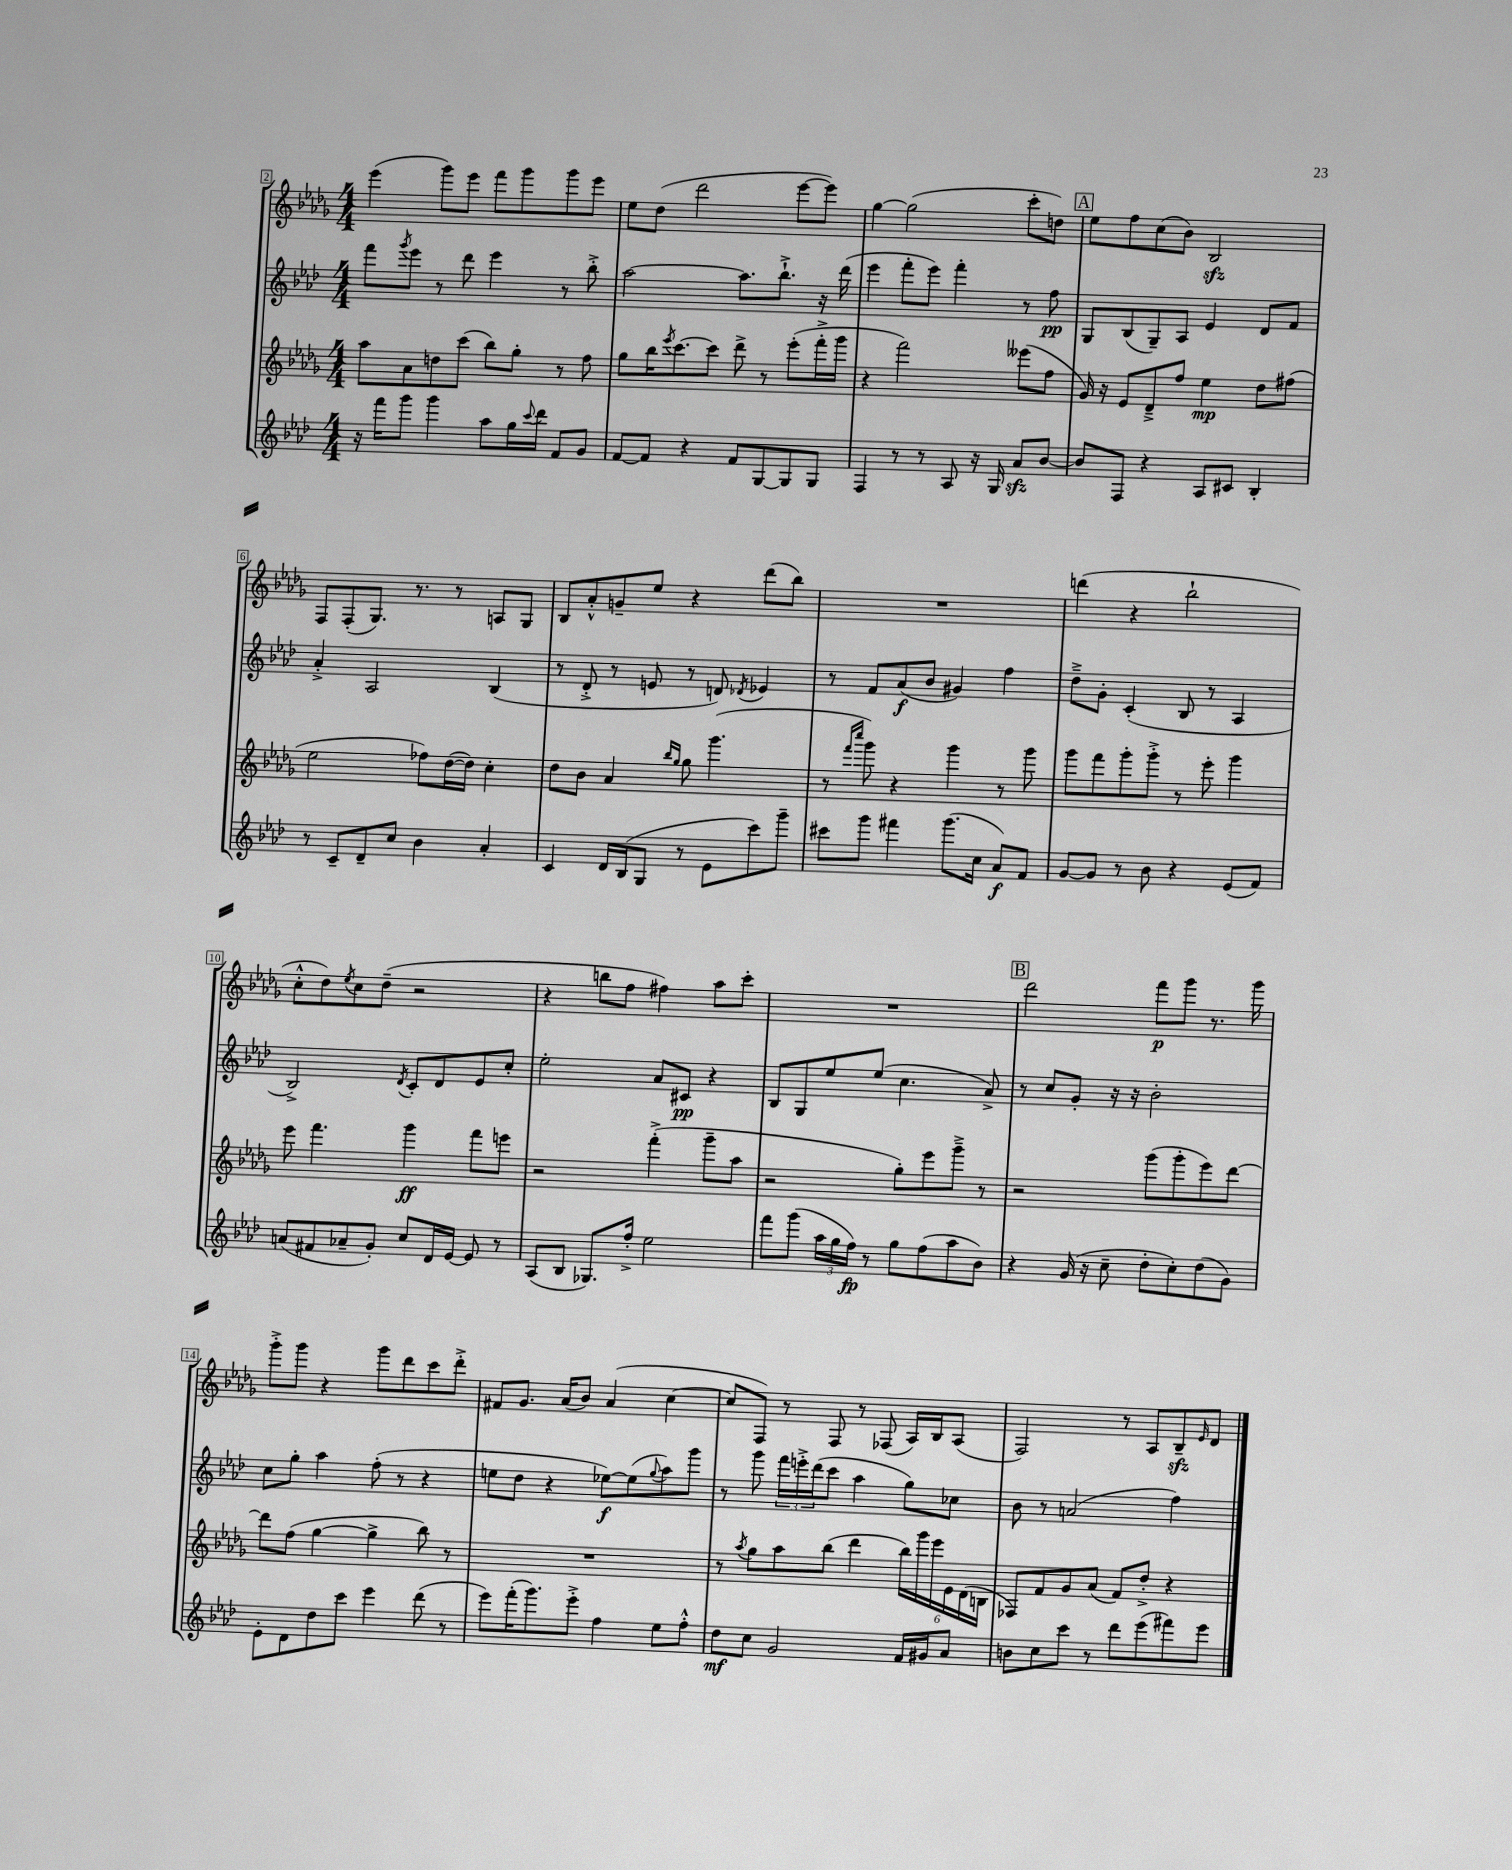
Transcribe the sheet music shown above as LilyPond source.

<<
\new StaffGroup <<
\new Staff = "s0" {
    \clef treble \key des \major \numericTimeSignature \time 4/4
    ees'''4( ges'''8) ees'''8 f'''8 ges'''8 ges'''8 ees'''8 |
    ees''8 des''8( des'''2 ees'''8~ ees'''8) |
    ges''4~ ges''2( c'''8-. d''8) |
    \mark \markup { \box "A" } ees''8 f''8 c''8( bes'8) bes2\sfz |
    f8 f8-.( ges8.) r8. r8 a8 ges8 |
    bes8 aes'8-.-^ g'8-- ees''8 r4 des'''8( bes''8) |
    R1 |
    d'''4( r4 bes''2-! |
    c''8-.-^ des''8) \acciaccatura { ees''8 } c''8 des''8--( r2 |
    r4 b''8 f''8 fis''4) aes''8 c'''8-. |
    R1 |
    \mark \markup { \box "B" } des'''2 f'''8\p ges'''8 r8. ges'''16 |
    ges'''8-.-> ges'''8 r4 ges'''8 des'''8 c'''8 des'''8-.-> |
    fis'8 ges'8. aes'16( bes'8) aes'4( c''4~ |
    c''8 f8) r8 f8 r8 fes8( aes16) bes16 aes8( |
    f2) r8 aes8 bes8--\sfz \grace { ees'16 } des'8 \bar "|." |
}
\new Staff = "s1" {
    \clef treble \key aes \major \numericTimeSignature \time 4/4
    f'''8 \acciaccatura { g'''8 } ees'''8 r8 des'''8 ees'''4 r8 bes''8-.-> |
    aes''2~ aes''8. bes''8.-!-> r16 des'''16( |
    ees'''4 f'''8-. ees'''8) f'''4-. r8 f''8\pp |
    \mark \markup { \box "A" } g8 bes8( g8--) aes8 ees'4 des'8 f'8 |
    aes'4-.-> aes2 bes4( |
    r8 des'8-.-> r8 e'8 r8 d'8) \acciaccatura { des'8 } ees'4 |
    r8 f'8 aes'8\f( bes'8 gis'4) f''4 |
    des''8---> g'8-. c'4-.( bes8 r8 aes4 |
    bes2->) \acciaccatura { des'8 } c'8-. des'8 ees'8 c''8-. |
    ees''2-. aes'8 cis'8\pp r4 |
    bes8 g8 ees''8 ees''8( c''4. aes'8->) |
    \mark \markup { \box "B" } r8 c''8 g'8-. r16 r16 bes'2-. |
    c''8 g''8-. aes''4 f''8-.( r8 r4 |
    e''8 des''8 r4 ees''8~\f) ees''8( \appoggiatura { g''8 } aes''8) g'''8 |
    r8 g'''8 \tuplet 3/2 { f'''16 e'''16-.-> des'''16( } c'''8 aes''4 g''8) ces''8 |
    bes'8 r8 a'2( f''4) \bar "|." |
}
\new Staff = "s2" {
    \clef treble \key des \major \numericTimeSignature \time 4/4
    aes''8 aes'8 d''8 c'''8( bes''8) ges''8-. r8 f''8 |
    ges''8 bes''16 \acciaccatura { ees'''8 } c'''8.~ c'''8 des'''8-> r8 ees'''8-.( f'''16-.-> ges'''16 |
    r4 f'''2) eeses'''8( f''8 |
    \mark \markup { \box "A" } ges'16) r16 ees'8 des'8---> f''8 ees''4\mp des''8 fis''8( |
    ees''2 fes''8) des''16~( des''16) c''4-. |
    des''8 bes'8 aes'4 \grace { bes''16 ges''16 } ges''8 ges'''4.( |
    r8 \grace { f'''16 c''''16 } ges'''8) r4 ges'''4 r8 ges'''8 |
    ges'''8 f'''8 ges'''8-. ges'''8-.-> r8 ees'''8-. ges'''4 |
    ees'''8 f'''4. ges'''4\ff f'''8 e'''8 |
    r2 f'''4-.->( ges'''8-- aes''8 |
    r2 ges''8-.) ees'''8 ges'''8---> r8 |
    \mark \markup { \box "B" } r2 ges'''8( ges'''8-. ees'''8) des'''8~ |
    des'''8 f''8( ges''4~ ges''4-> bes''8) r8 |
    R1 |
    r8 \acciaccatura { aes''8 } ges''8 aes''8 bes''8( des'''4 \tuplet 6/4 { bes''16) ges'''16 ees'''16 ees'16 des'16( b16 } |
    fes8) f'8 ges'8 aes'8( f'8) des''8-.-> r4 \bar "|." |
}
\new Staff = "s3" {
    \clef treble \key aes \major \numericTimeSignature \time 4/4
    r16 f'''16 g'''8 g'''4 aes''8 g''16 \appoggiatura { c'''8 } des'''16 f'8 g'8 |
    f'8~ f'8 r4 f'8 g8~ g8 g8 |
    f4 r8 r8 aes8 r16 g16 aes'8\sfz bes'8~ |
    \mark \markup { \box "A" } bes'8 f8 r4 aes8 cis'8 bes4-. |
    r8 c'8-- des'8-- c''8 bes'4 aes'4-. |
    c'4 des'16 bes16( g8 r8 ees'8 c'''8) g'''8-- |
    cis'''8 g'''8 fis'''4 g'''8.( c''16 aes'8\f) f'8 |
    g'8~ g'8 r8 bes'8 r4 ees'8( f'8) |
    a'8( fis'8 aes'8-- g'8-.) c''8 des'16 ees'16~ ees'8 r8 |
    aes8( bes8 ges8.) f''16-.-> ees''2 |
    f'''8 g'''8( \tuplet 3/2 { aes''16 g''16 f''16\fp) } r8 g''8 f''8( aes''8 bes'8) |
    \mark \markup { \box "B" } r4 g'16( r16 c''8-- des''8-. c''8-.) des''8( g'8) |
    ees'8-. des'8 des''8 c'''8 ees'''4 des'''8( r8 |
    ees'''8) f'''16-.( g'''8.) ees'''8-.-> f''4 ees''8 f''8-.-^ |
    des''8\mf c''8 g'2 f'16 gis'16 aes'8 |
    b'8 c''8 c'''8 r8 des'''8 ees'''8( fis'''8) ees'''8 \bar "|." |
}
>>
>>
\layout { \context { \Score currentBarNumber = #2 \override BarNumber.stencil = #(make-stencil-boxer 0.1 0.3 ly:text-interface::print) } }
